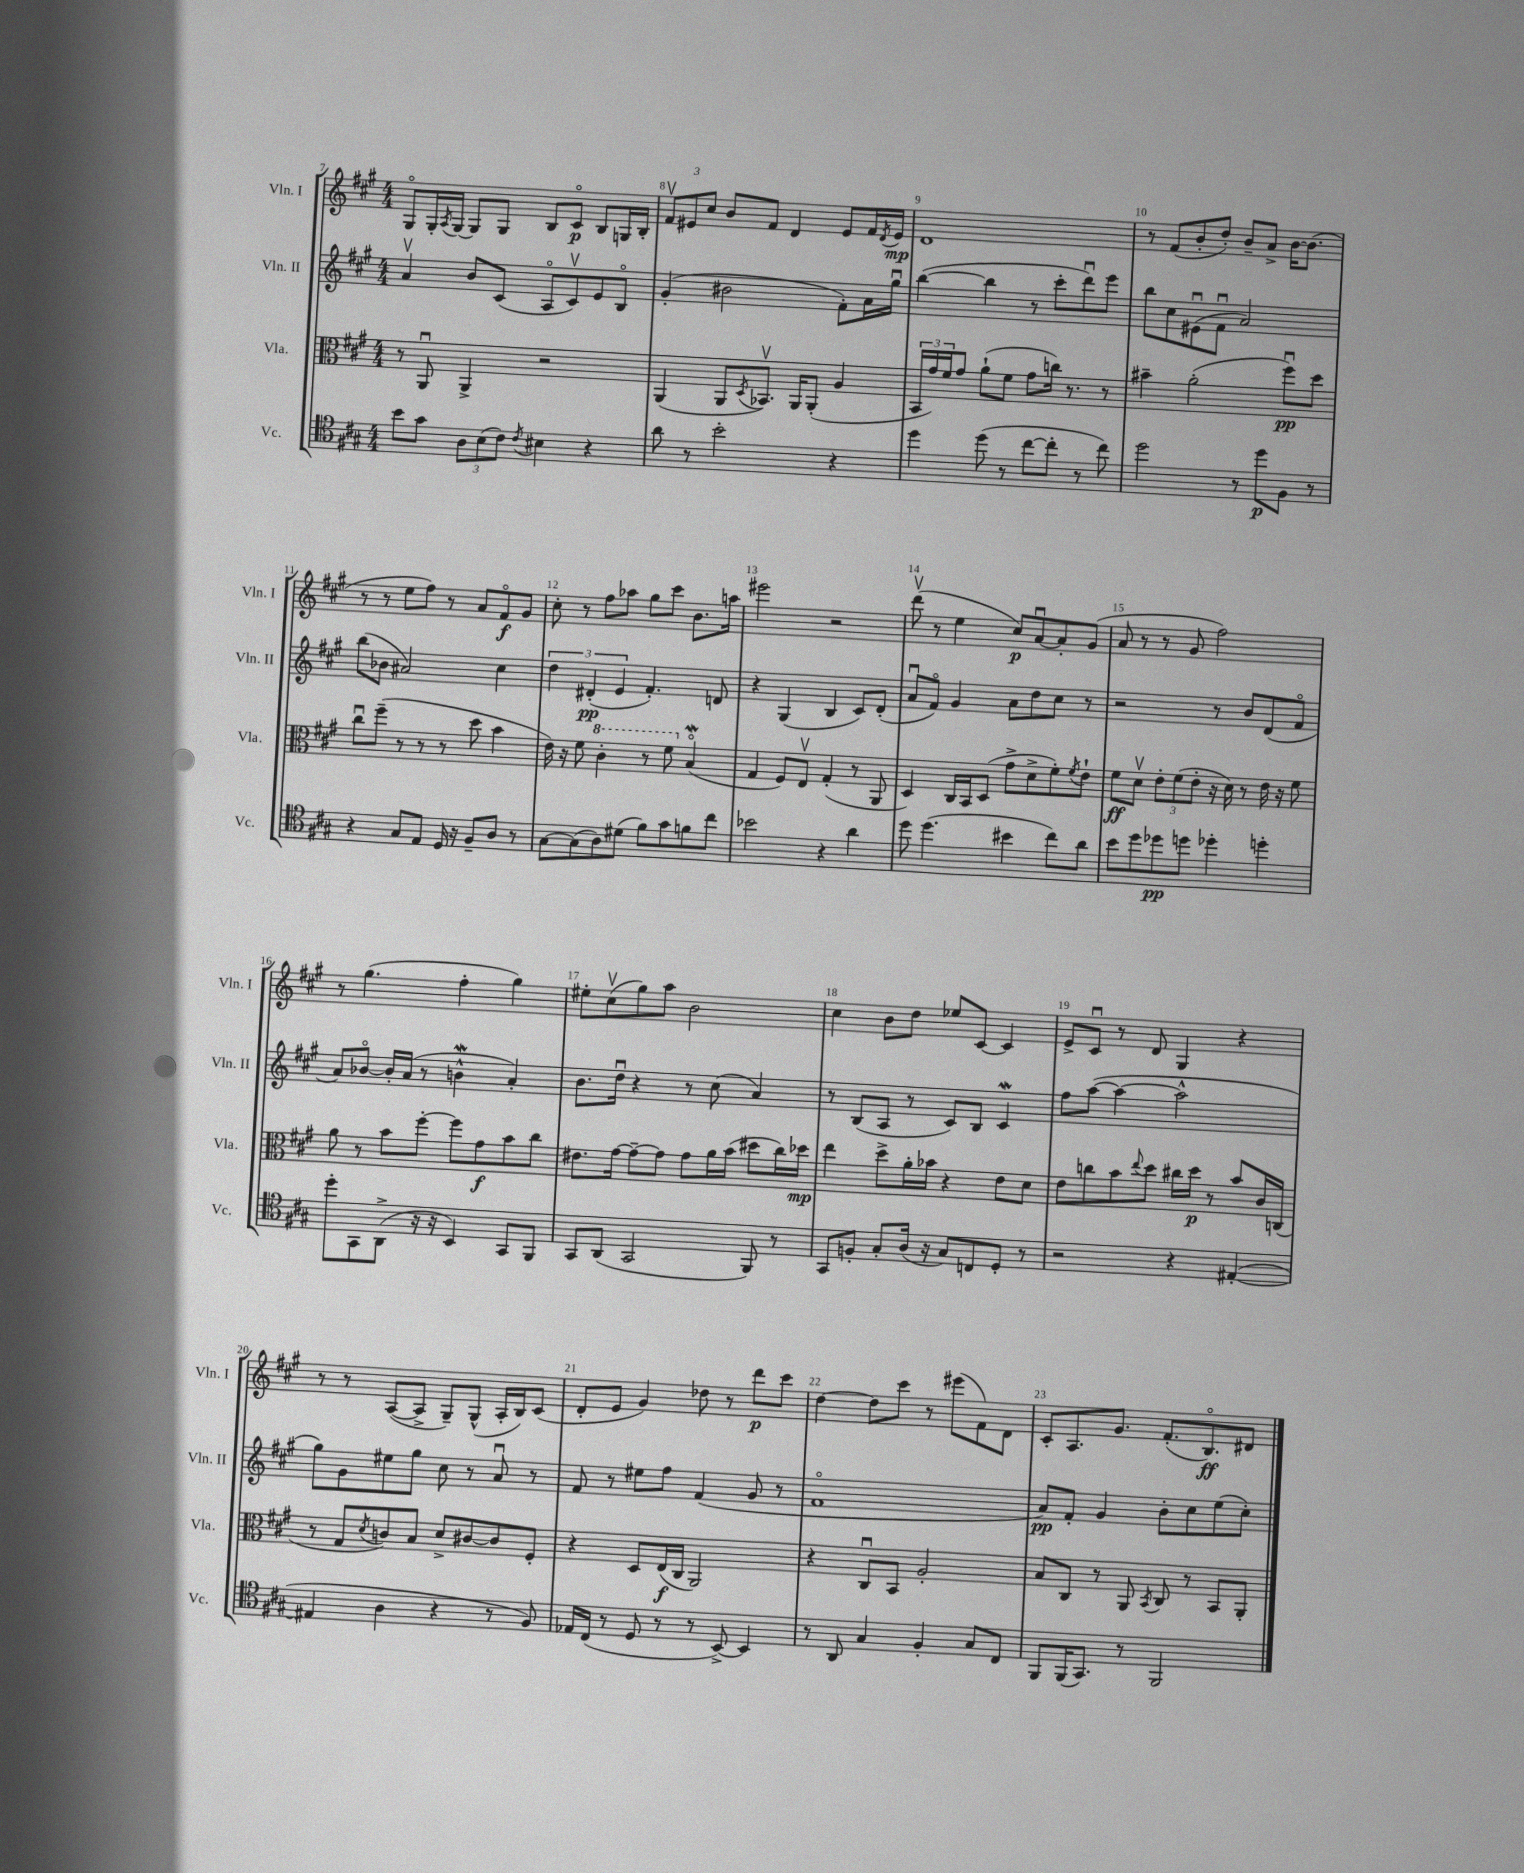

**kern	**dynam	**kern	**dynam	**kern	**dynam	**kern	**dynam
*part4	*part4	*part3	*part3	*part2	*part2	*part1	*part1
*staff4	*staff4	*staff3	*staff3	*staff2	*staff2	*staff1	*staff1
*I"Vc.	*	*I"Vla.	*	*I"Vln. II	*	*I"Vln. I	*
*I'Vc.	*	*I'Vla.	*	*I'Vln. II	*	*I'Vln. I	*
*clefC4	*	*clefC3	*	*clefG2	*	*clefG2	*
*k[f#c#g#]	*	*k[f#c#g#]	*	*k[f#c#g#]	*	*k[f#c#g#]	*
*M4/4	*	*M4/4	*	*M4/4	*	*M4/4	*
=7	=7	=7	=7	=7	=7	=7	=7
8b\L	.	8r	.	4av/	.	8G#/L	.
8g#\J	.	8AAu/	.	.	.	16G#'/L	.
.	.	.	.	.	.	8qA/	.
.	.	.	.	.	.	[16G#/JJ	.
12A\L	.	4AA^/	.	8b/L	.	8G#/L]	.
(12B\	.	.	.	.	.	.	.
.	.	.	.	(8c#/J	.	8G#/J	.
12c#\J)	.	.	.	.	.	.	.
8qc#/	.	.	.	.	.	.	.
4B#X\	.	2r	.	8A/L	.	8B/L	.
.	.	.	.	8c#v/)	.	8c#/J	p
4r	.	.	.	8e/	.	8B/L	.
.	.	.	.	8B/J	.	16Gn/L	.
.	.	.	.	.	.	16B'/JJ	.
=8	=8	=8	=8	=8	=8	=8	=8
8a\	.	(4AA/	.	(4g#'/	.	12f#v/L	.
.	.	.	.	.	.	12e#X/	.
8r	.	.	.	.	.	.	.
.	.	.	.	.	.	12cc#/J	.
2b'\	.	8AA/L	.	2b#X\	.	8b/L	.
.	.	8qD/	.	.	.	.	.
.	.	8.BB-Xv/J)	.	.	.	8f#/J	.
.	.	.	.	.	.	4d/	.
.	.	16AA/KL	.	.	.	.	.
.	.	(8AA'/J	.	.	.	.	.
4r	.	4A/	.	8f#'\L)	.	8e#/L	.
.	.	.	.	16a\L	.	16f#/L	.
.	.	.	.	.	.	8qd/	.
.	.	.	.	16gg#u\JJ	.	16e#/JJ	mp
=9	=9	=9	=9	=9	=9	=9	=9
4dd\	.	24BB/LL	.	([4bb\	.	1d	.
.	.	24g#/)	.	.	.	.	.
.	.	24f#/J	.	.	.	.	.
.	.	8g#/J	.	.	.	.	.
(8dd\	.	(8a`\L	.	4bb\]	.	.	.
8r	.	8f#\J	.	.	.	.	.
[8cc#\L	.	8g#\L	.	8r	.	.	.
8cc#'\J]	.	16ccn\Jk)	.	8ccc#'\L	.	.	.
.	.	8.r	.	.	.	.	.
8r	.	.	.	8dddu\)	.	.	.
8cc#\)	.	8r	.	8eee\J	.	.	.
=10	=10	=10	=10	=10	=10	=10	=10
2dd\	.	4b#X~\	.	8bb\L	.	8r	.
.	.	.	.	8cc#\	.	(8f#/L	.
.	.	(2a'\	.	(8e#Xu\	.	8b'/	.
.	.	.	.	8f#u\J	.	8dd'/J)	.
8r	.	.	.	2a/)	.	8b~/L	.
8dd\L	p	.	.	.	.	8a^/J	.
8F#\J	.	8ff#u\L)	pp	.	.	[16b\KL	.
.	.	.	.	.	.	(8.b\J]	.
8r	.	8dd\J	.	.	.	.	.
!!LO:LB:g=z
=11	=11	=11	=11	=11	=11	=11	=11
4r	.	8cc#u\L	.	(8bb\L	.	8r	.
.	.	(8ff#~\J	.	8b-X\J	.	8r	.
8G#/L	.	8r	.	2a#X/)	.	8ee\L	.
8E/J	.	8r	.	.	.	8ff#\J)	.
16D/	.	8r	.	.	.	8r	.
16r	.	.	.	.	.	.	.
8F#~/L	.	8dd\	.	.	.	8a/L	.
8A/J	.	4b\	.	4cc#\	.	8f#/	f
8r	.	.	.	.	.	8g#/J	.
=12	=12	=12	=12	=12	=12	=12	=12
[8G#\L	.	16e\)	.	6dd\	.	8cc#'\	.
.	.	16r	.	.	.	.	.
(8G#\]	.	8f#\	.	.	.	8r	.
.	.	.	.	(6d#X'/	pp	.	.
*	*	*8va	*	*	*	*	*
8A\)	.	4cc#'\	.	.	.	8ff#\L	.
.	.	.	.	6e/	.	.	.
(8d#X\J	.	.	.	.	.	8aa-X\J	.
8f#\L)	.	8r	.	4.f#'/)	.	8gg#\L	.
8g#\	.	8ff#\	.	.	.	8ccc#\J	.
*	*	*X8va	*	*	*	*	*
8fn\	.	(4BW/	.	.	.	8.b\L	.
8cc#\J	.	.	.	8dn/	.	.	.
.	.	.	.	.	.	16aan\Jk	.
=13	=13	=13	=13	=13	=13	=13	=13
2b-X\	.	4G#/	.	4r	.	2eee#X\	.
.	.	8F#/L)	.	(4G#/	.	.	.
.	.	8Ev/J	.	.	.	.	.
4r	.	(4G#'/	.	4B/	.	2r	.
4a\	.	8r	.	8c#/L)	.	.	.
.	.	8AA/	.	(8d'/J	.	.	.
=14	=14	=14	=14	=14	=14	=14	=14
8dd\	.	4D/)	.	8au/L	.	(8dddv\	.
(4.dd\	.	.	.	8f#/J)	.	8r	.
.	.	16C#/LL	.	4g#/	.	4ee\	.
.	.	16BB/J	.	.	.	.	.
.	.	(8D/J	.	.	.	.	.
4b#X\	.	8g#^\L	.	8a\L	.	8cc#/L)	p
.	.	8d^\	.	8dd\	.	[8au/	.
8cc#\L)	.	8f#'\)	.	8cc#\J	.	8a'/]	.
.	.	8qf#/	.	.	.	.	.
8a\J	.	8e`\J	.	8r	.	(8g#/J	.
=15	=15	=15	=15	=15	=15	=15	=15
8b\L	.	8f#\L	ff	2r	.	8a/	.
8dd\	.	8dv\J	.	.	.	8r	.
8dd-X\	pp	12e'\L	.	.	.	8r	.
.	.	(12f#\	.	.	.	.	.
8ddn\J	.	.	.	.	.	8g#/	.
.	.	12e'\J	.	.	.	.	.
4dd-X'\	.	16r	.	8r	.	2ff#\)	.
.	.	16d\)	.	.	.	.	.
.	.	8r	.	8b/L	.	.	.
4ddn'\	.	16e\	.	(8d/	.	.	.
.	.	16r	.	.	.	.	.
.	.	8f#\	.	8f#/J	.	.	.
!!LO:LB:g=z
=16	=16	=16	=16	=16	=16	=16	=16
8dd'\L	.	8a\	.	8a/L)	.	8r	.
8GG#\	.	8r	.	[8b-X/J	.	(4.gg#\	.
(8AA^\J	.	8b\L	.	16b-'/LL]	.	.	.
.	.	.	.	(16a/JJ	.	.	.
16r	.	[8ff#'\J	.	8r	.	.	.
16r	.	.	.	.	.	.	.
4BB/)	.	8ff#\L]	.	4bnW^^\	.	4ff#'\	.
.	.	8g#\	f	.	.	.	.
8GG#/L	.	8b\	.	4a'/)	.	4gg#\)	.
8FF#/J	.	8cc#\J	.	.	.	.	.
=17	=17	=17	=17	=17	=17	=17	=17
8GG#/L	.	8.e#X\L	.	8.b\L	.	8ee#X'\L	.
(8AA/J	.	.	.	.	.	(8cc#v\	.
.	.	[16g#\Jk	.	16ddu\Jk	.	.	.
2GG#/	.	8g#~\L_	.	4r	.	8gg#\)	.
.	.	8g#\J]	.	.	.	8aa\J	.
.	.	8g#\L	.	8r	.	2b\	.
.	.	16a\L	.	(8cc#\	.	.	.
.	.	(16b\JJ	.	.	.	.	.
8FF#/)	.	8dd#X\L	.	4a/)	.	.	.
8r	.	16cc#\L)	.	.	.	.	.
.	.	16dd-X\JJ	mp	.	.	.	.
=18	=18	=18	=18	=18	=18	=18	=18
8GG#/L	.	4ee\	.	8r	.	4cc#\	.
8Fn'/J	.	.	.	(8B/L	.	.	.
8G#'/L	.	8dd^\L	.	8A/J	.	8b\L	.
(16A/Jk	.	16a'\L	.	8r	.	8dd\J	.
16r	.	16b-X\JJ	.	.	.	.	.
8G#/L)	.	4r	.	8c#/L)	.	8ee-X/L	.
8Cn/	.	.	.	8B/J	.	[8c#/J	.
8D'/J	.	8e\L	.	4c#W/	.	4c#/]	.
8r	.	8d\J	.	.	.	.	.
=19	=19	=19	=19	=19	=19	=19	=19
2r	.	8e\L	.	8ff#\L	.	8e^/L	.
.	.	8ccn\	.	([8aa\J	.	8c#u/J	.
.	.	8b\	.	4aa\_	.	8r	.
.	.	8qqee/	.	.	.	.	.
.	.	8dd\J	.	.	.	8d/	.
4r	.	16cc#X\LL	.	2aa^^\]	.	4G#/	.
.	.	16dd\JJ	p	.	.	.	.
.	.	8r	.	.	.	.	.
([4E#X'/	.	8b/L	.	.	.	4r	.
.	.	16c#/L	.	.	.	.	.
.	.	(16Cn/JJ	.	.	.	.	.
!!LO:LB:g=z
=20	=20	=20	=20	=20	=20	=20	=20
4E#X/]	.	8r	.	8gg#\L)	.	8r	.
.	.	8G#/L	.	8g#\	.	8r	.
.	.	8qd/	.	.	.	.	.
4A\	.	8cn/)	.	8ee#X\	.	([8A/L	.
.	.	8B/J	.	8gg#\J	.	8A^/J]	.
4r	.	8d^/L	.	8cc#\	.	8G#~/L)	.
.	.	[8c#X/	.	8r	.	(8G#^^/J	.
8r	.	8c#/]	.	8au/	.	16A'/LL	.
.	.	.	.	.	.	16B/J)	.
8F#/)	.	8F#'/J	.	8r	.	(8c#/J	.
=21	=21	=21	=21	=21	=21	=21	=21
16E-X/LL	.	4r	.	8f#/	.	8d'/L	.
(16C#/JJ	.	.	.	.	.	.	.
8r	.	.	.	8r	.	8e/J	.
8D/	.	8D/L	.	8ee#X\L	.	4g#/)	.
8r	.	(16E/L	f	8ff#\J	.	.	.
.	.	16C#/JJ	.	.	.	.	.
8r	.	2AA/)	.	(4f#/	.	8dd-X\	.
[8BB^/)	.	.	.	.	.	8r	.
4BB/]	.	.	.	8g#/	.	8ddd\L	p
.	.	.	.	8r	.	8ccc#\J	.
=22	=22	=22	=22	=22	=22	=22	=22
8r	.	4r	.	1f#	.	[4dd\	.
8AA/	.	.	.	.	.	.	.
4G#/	.	8C#u/L	.	.	.	8dd\L]	.
.	.	8BB/J	.	.	.	8ccc#\J	.
4F#'/	.	2A'/	.	.	.	8r	.
.	.	.	.	.	.	(8eee#X\L	.
8G#/L	.	.	.	.	.	8f#\)	.
8C#/J	.	.	.	.	.	8d\J	.
=23	=23	=23	=23	=23	=23	=23	=23
8FF#/L	.	8B/L	.	8a/L)	pp	8c#'/L	.
(16FF#/K	.	8C#/J	.	8f#'/J	.	8.A/	.
8.GG#/J)	.	.	.	.	.	.	.
.	.	8r	.	4g#/	.	.	.
.	.	.	.	.	.	8.g#/J	.
8r	.	8AA/	.	.	.	.	.
.	.	8qBB/	.	.	.	.	.
2FF#/	.	8C#/	.	8b'\L	.	(8.f#'/L	.
.	.	8r	.	8cc#\	.	.	.
.	.	.	.	.	.	8.B/)	ff
.	.	8BB/L	.	(8ee\	.	.	.
.	.	8AA'/J	.	8cc#'\J)	.	8d#X/J	.
==	==	==	==	==	==	==	==
*-	*-	*-	*-	*-	*-	*-	*-
